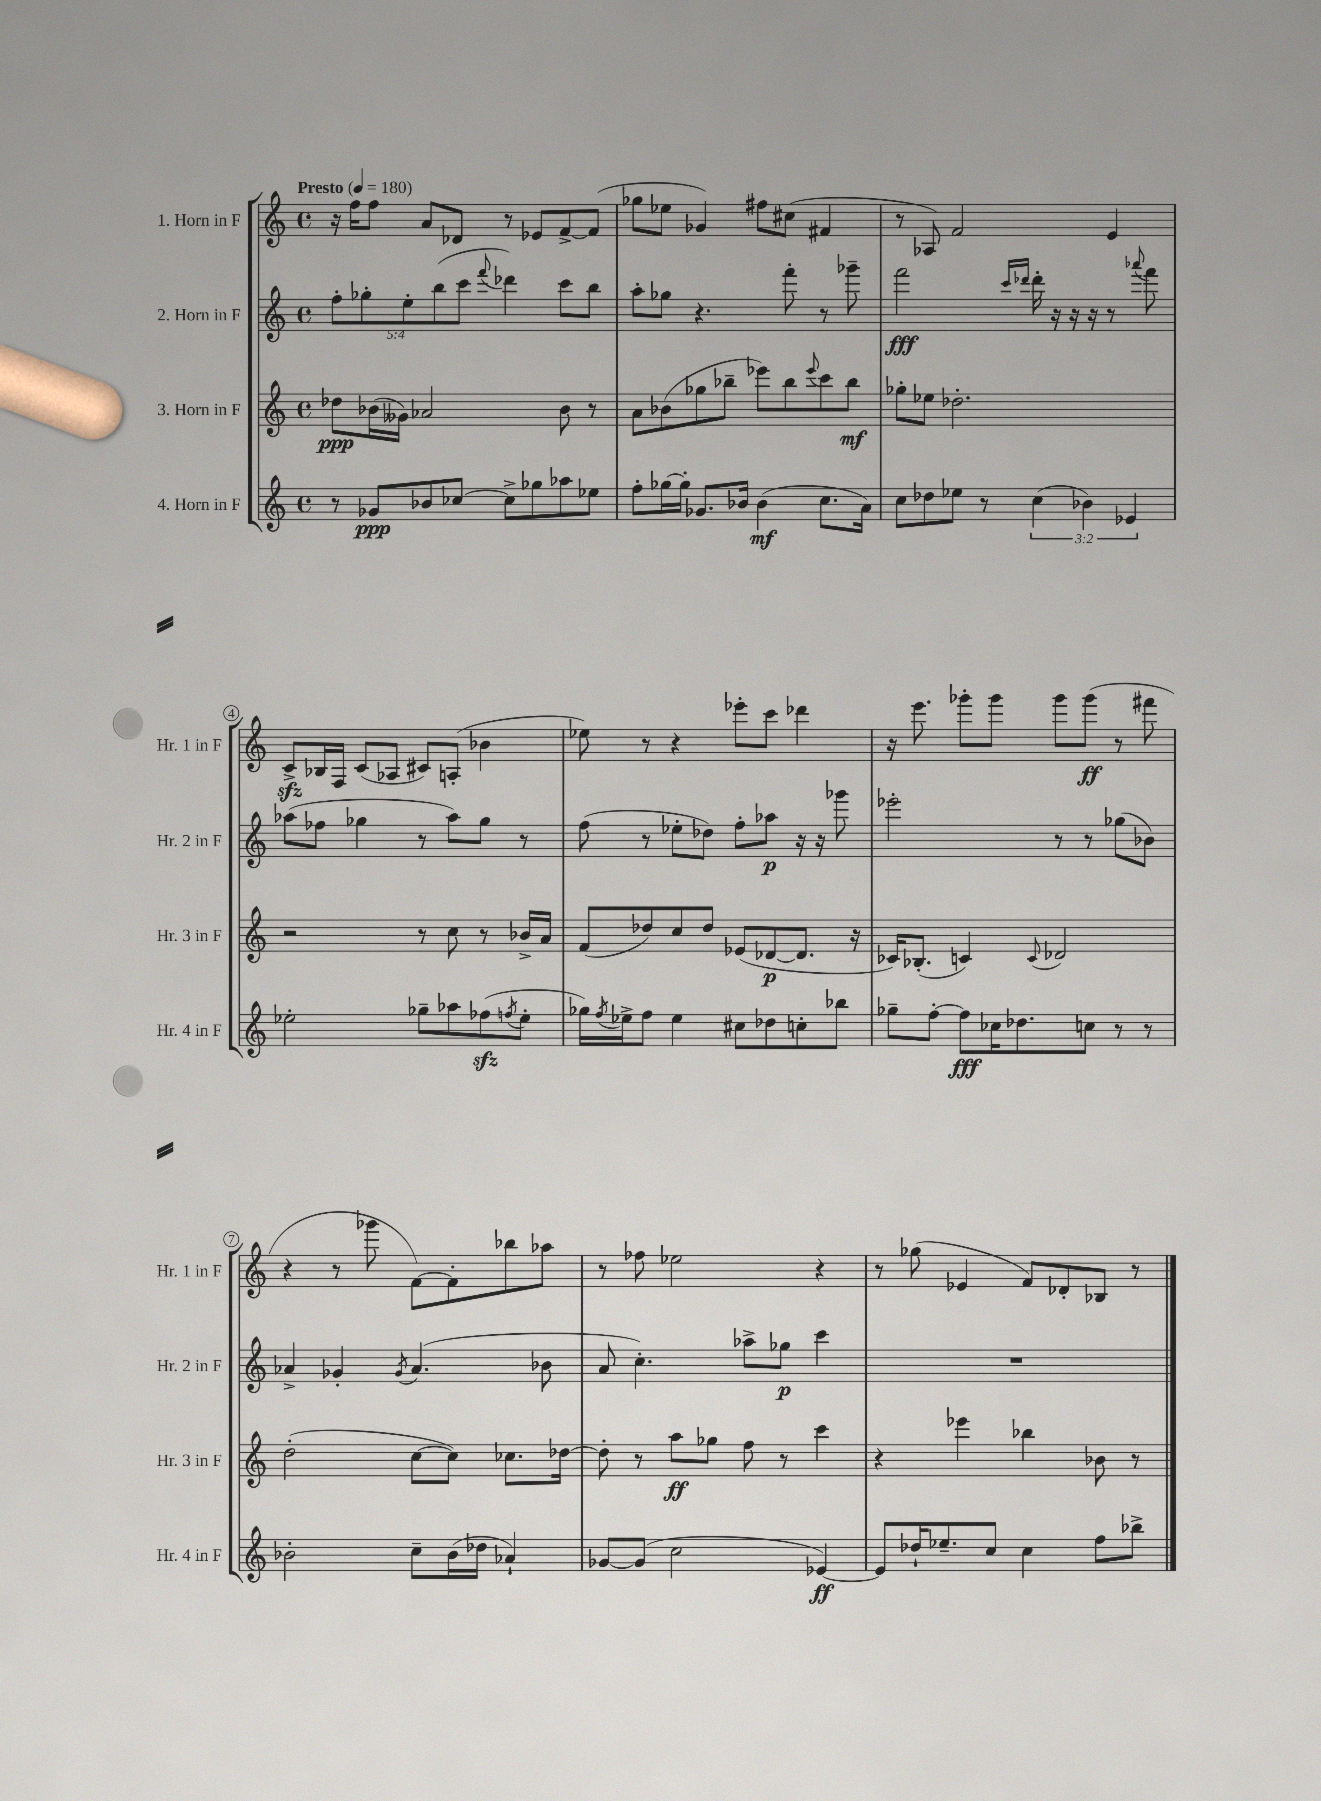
<<
\new StaffGroup <<
\new Staff = "s0" \with { instrumentName = "1. Horn in F" shortInstrumentName = "Hr. 1 in F" } {
    \clef treble \key c \major \defaultTimeSignature \time 4/4 \tempo "Presto" 4 = 180
    r16 f''16 f''8 a'8 des'8 r8 ees'8 f'8~-> f'8( |
    ges''8 ees''8 ges'4) fis''8 cis''8( fis'4 |
    r8 aes8) f'2 e'4 |
    c'8->\sfz bes16 f16 c'8( aes8 cis'8) a8-.( bes'4 |
    ees''8) r8 r4 ees'''8-. c'''8 des'''4 |
    r16 e'''8. ges'''8-. ges'''8 ges'''8 ges'''8\ff( r8 fis'''8 |
    r4 r8 ges'''8 f'8~) f'8-. bes''8 aes''8 |
    r8 fes''8 ees''2 r4 |
    r8 ges''8( ees'4 f'8) des'8-. bes8 r8 \bar "|." |
}
\new Staff = "s1" \with { instrumentName = "2. Horn in F" shortInstrumentName = "Hr. 2 in F" } {
    \clef treble \key c \major \defaultTimeSignature \time 4/4 \override Staff.TupletNumber.text = #tuplet-number::calc-fraction-text
    \tuplet 5/4 { f''8-. ges''8-. e''8-. b''8( c'''8 } \appoggiatura { f'''8 } des'''4) c'''8 b''8 |
    a''8-. ges''8 r4. f'''8-. r8 ges'''8-- |
    f'''2\fff \grace { c'''16 des'''16 } des'''16-. r16 r16 r16 r8 \appoggiatura { aes'''8 } f'''8 |
    aes''8( fes''8 ges''4 r8 aes''8) ges''8 r8 |
    f''8( r8 ees''8-. des''8) f''8-. aes''8\p r16 r16 ges'''8 |
    ees'''2-. r8 r8 ges''8( bes'8) |
    aes'4-> ges'4-. \acciaccatura { ges'8 } aes'4.( bes'8 |
    a'8 c''4.-.) aes''8-> ges''8\p c'''4 |
    R1 \bar "|." |
}
\new Staff = "s2" \with { instrumentName = "3. Horn in F" shortInstrumentName = "Hr. 3 in F" } {
    \clef treble \key c \major \defaultTimeSignature \time 4/4
    des''8\ppp bes'16( geses'16) aes'2 bes'8 r8 |
    a'8 bes'8( ges''8 bes''8-- ees'''8) bes''8 \appoggiatura { ees'''8 } c'''8 bes''8\mf |
    ges''8-. ees''8 des''2.-. |
    r2 r8 c''8 r8 bes'16-> a'16 |
    f'8( des''8) c''8 des''8 ees'8( des'8~\p des'8. r16 |
    ces'16) bes8.-.( c'4) \appoggiatura { c'8 } des'2 |
    d''2-.( c''8~ c''8) ces''8. des''16~ |
    des''8-. r8 a''8\ff ges''8 f''8 r8 c'''4 |
    r4 ees'''4 bes''4 bes'8 r8 \bar "|." |
}
\new Staff = "s3" \with { instrumentName = "4. Horn in F" shortInstrumentName = "Hr. 4 in F" } {
    \clef treble \key c \major \defaultTimeSignature \time 4/4 \override Staff.TupletNumber.text = #tuplet-number::calc-fraction-text
    r8 ges'8\ppp bes'8 ces''8~ ces''8-> ges''8 aes''8 ees''8 |
    f''8-. ges''16~ ges''16-. ges'8. bes'16 bes'4\mf( c''8. a'16) |
    c''8 des''8 ees''8 r8 \tuplet 3/2 { c''4( bes'4) ees'4 } |
    ees''2-. ges''8-- aes''8 fes''8\sfz( \acciaccatura { f''8 } ees''8-. |
    ges''16) \acciaccatura { f''8 } ees''16-> f''8 ees''4 cis''8 des''8 c''8-. bes''8 |
    ges''8-- f''8~-. f''8\fff ces''16 des''8. c''8 r8 r8 |
    bes'2-. c''8-- bes'16( des''16 aes'4-!) |
    ges'8~ ges'8( c''2 ees'4~\ff) |
    ees'8 des''16-! ees''8.-- c''8 c''4 f''8 bes''8-> \bar "|." |
}
>>
>>
\layout { \context { \Score \override BarNumber.stencil = #(make-stencil-circler 0.1 0.3 ly:text-interface::print) } }
